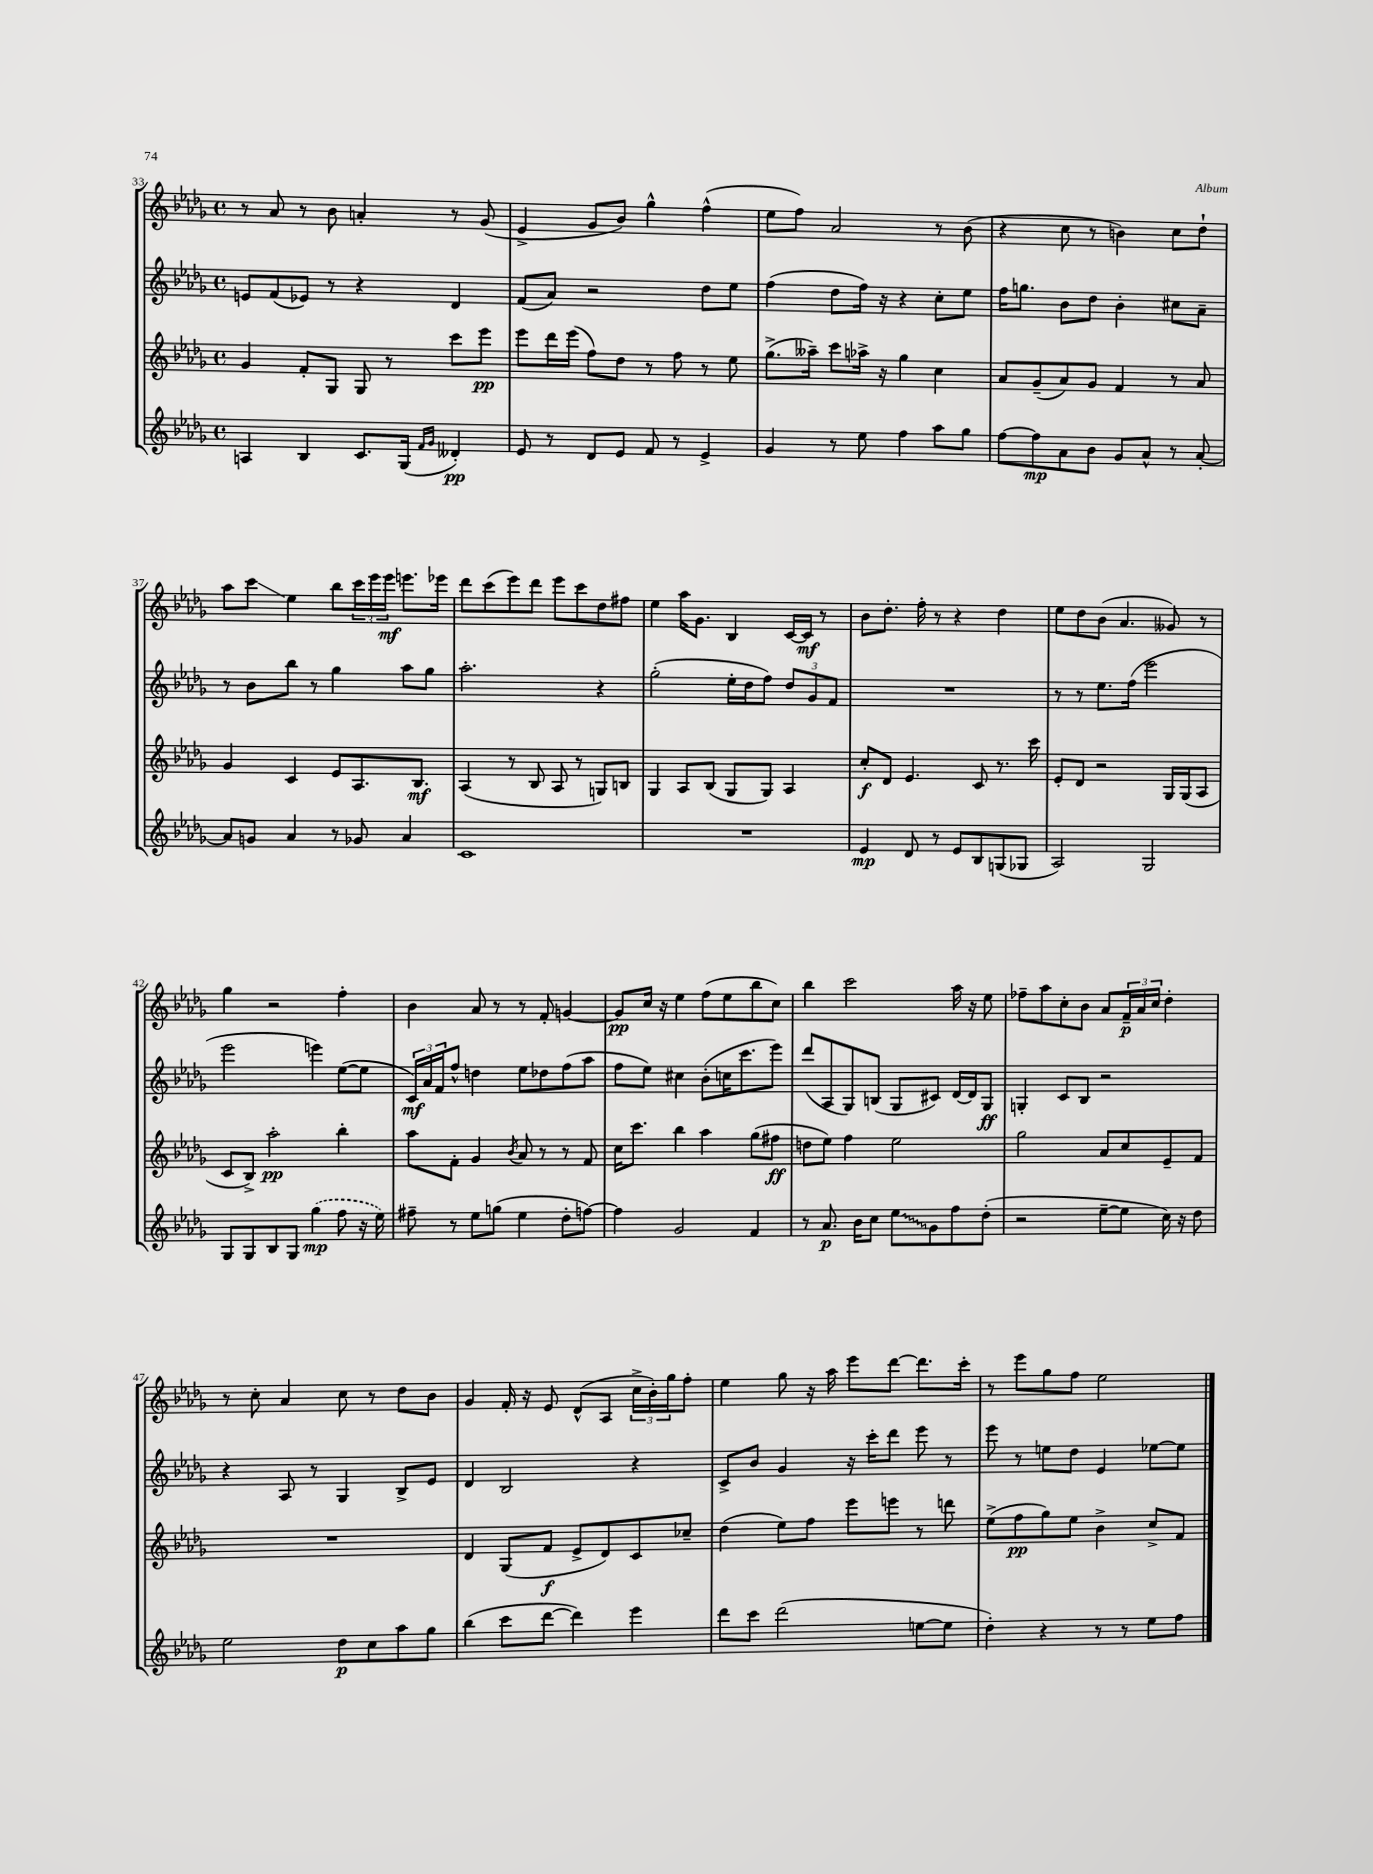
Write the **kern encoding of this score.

**kern	**kern	**kern	**kern
*staff4	*staff3	*staff2	*staff1
*clefG2	*clefG2	*clefG2	*clefG2
*k[b-e-a-d-g-]	*k[b-e-a-d-g-]	*k[b-e-a-d-g-]	*k[b-e-a-d-g-]
*M4/4	*M4/4	*M4/4	*M4/4
*met(c)	*met(c)	*met(c)	*met(c)
4A	4g-	8e	8r
.	.	(8f	8a-
4B-	8f'	8e-)	8r
.	8G-	8r	8b-
8.c	8G-	4r	4a'
.	8r	.	.
(16G-	.	.	.
16qqf	.	.	.
16qqg-	.	.	.
4d--')	8ccc	4d-	8r
.	8eee-	.	(8g-
=	=	=	=
8e-	8eee-	(8f	4e-^
8r	16ddd-	8a-)	.
.	(16eee-	.	.
8d-	8ff)	2r	8g-
8e-	8dd-	.	8b-)
8f	8r	.	4gg-^^
8r	8ff	.	.
4e-^	8r	8dd-	(4ff^^
.	8ee-	8ee-	.
=	=	=	=
4g-	(8.gg-^	(4ff	8ee-
.	.	.	8ff)
.	16aa--~)	.	.
8r	8ccc	8dd-	2a-
8ee-	16aa-^	16ff)	.
.	16r	16r	.
4ff	4gg-	4r	.
8aa-	4cc	8cc'	8r
8gg-	.	8ee-	(8b-
=	=	=	=
[8ff	8a-	16ff	4r
.	.	8.gg	.
8ff]	(8g-~	.	.
8a-	8a-)	8b-	8cc
8b-	8g-	8dd-	8r
8g-	4f	4b-'	4b)
8a-^^	.	.	.
8r	8r	8cc#	8cc
[8a-'	8a-	8a-~	8dd-`
=	=	=	=
8a-]	4g-	8r	8aa-
8g	.	8b-	8ccc
4a-	4c	8bb-	4ee-
.	.	8r	.
8r	8e-	4gg-	8bb-
8g-	8.A-	.	24ccc
.	.	.	24eee-
.	.	.	24eee-
4a-	.	8aa-	8.eee
.	8.B-	.	.
.	.	8gg-	.
.	.	.	16eee-
=	=	=	=
1c	(4A-	2.aa-'	8ddd-
.	.	.	(8ccc
.	8r	.	8eee-)
.	8B-	.	8ddd-
.	8A-	.	8eee-
.	8r	.	8ccc
.	8G)	4r	8dd-
.	8B	.	8ff#
=	=	=	=
1r	4G-	(2gg-'	4ee-
.	8A-	.	16aa-
.	.	.	8.g-
.	(8B-	.	.
.	8G-	16ee-'	4B-
.	.	16dd-	.
.	8G-)	8ff)	.
.	4A-	12dd-	[16c
.	.	.	16c]
.	.	12g-	.
.	.	.	8r
.	.	12f	.
=	=	=	=
4e-	8cc'	1r	8b-
.	8d-	.	8.dd-'
8d-	4.e-	.	.
.	.	.	16ff'
8r	.	.	8r
8e-	.	.	4r
8B-	8c	.	.
(8G	8.r	.	4dd-
8G-	.	.	.
.	16ccc	.	.
=	=	=	=
2A-)	8e-'	8r	8ee-
.	8d-	8r	8dd-
.	2r	8.ee-	(8b-
.	.	.	4.a-
.	.	(16ff	.
2G-	.	2eee-	.
.	16G-	.	8g--)
.	(16G-	.	.
.	8A-	.	8r
=	=	=	=
8G-	8c	2eee-	4gg-
8G-	8B-^)	.	.
8B-	2aa-'	.	2r
8G-	.	.	.
(4gg-	.	4eee)	.
8ff	4bb-'	([8ee-	4ff'
16r	.	8ee-]	.
16ee-)	.	.	.
=	=	=	=
8ff#~	8aa-	24c)	4b-
.	.	24a-	.
.	.	24f	.
8r	8f'	8ff^^	.
8ee-	4g-	4dd	8a-
(8gg	.	.	8r
.	8qb-	.	.
4ee-	8a-	8ee-	8r
.	8r	8dd-	8f'
8dd-'	8r	(8ff	[4g
[8ff)	8f	8aa-	.
=	=	=	=
4ff]	16cc	8ff	8g]
.	8.ccc	.	.
.	.	8ee-)	16cc
.	.	.	16r
2g-	4bb-	4cc#	4ee-
.	4aa-	(8b-'	(8ff
.	.	16cc	8ee-
.	.	8.ccc	.
4f	(8gg-	.	8bb-
.	8ff#	8eee-)	8cc)
=	=	=	=
8r	8dd	(8ddd-	4bb-
8.a-	8ee-)	8A-	.
.	4ff	8G-)	2ccc
16b-	.	.	.
8cc	.	(8B	.
8ee-	2ee-	8G-	.
8g-	.	8c#)	.
8ff	.	[16d-	16aa-
.	.	16d-]	16r
(8dd-'	.	8G-	8ee-
=	=	=	=
2r	2gg-	4G'	8ff-~
.	.	.	8aa-
.	.	8c	8cc'
.	.	8B-	8b-
[8ee-~	8a-	2r	8a-
8ee-]	8cc	.	24f~
.	.	.	24a-
.	.	.	24cc
16cc)	8e-~	.	4dd-'
16r	.	.	.
8dd-	8f	.	.
=	=	=	=
2ee-	1r	4r	8r
.	.	.	8cc'
.	.	8A-	4a-
.	.	8r	.
8dd-	.	4G-	8cc
8cc	.	.	8r
8aa-	.	8B-^	8dd-
8gg-	.	8e-	8b-
=	=	=	=
(4bb-	4d-	4d-	4g-
8ccc	(8G-	2B-	16f'
.	.	.	16r
[8ddd-	8f	.	8e-
4ddd-])	8e-^	.	(8d-^^
.	8d-)	.	8A-
4eee-	8c	4r	24cc^
.	.	.	24b-')
.	.	.	24gg-
.	8cc-~	.	8ff'
=	=	=	=
8ddd-	(4dd-	8c^	4ee-
8ccc	.	8b-	.
(2ddd-	8ee-)	4g-	8gg-
.	8ff	.	16r
.	.	.	16aa-
.	8eee-	16r	8eee-
.	.	16ccc'	.
.	8eee	8ddd-	[8ddd-
[8ee	8r	8eee-	8.ddd-]
8ee]	8ddd	8r	.
.	.	.	16ccc'
=	=	=	=
4dd-')	(8ee-^	8eee-	8r
.	8ff	8r	8eee-
4r	8gg-)	8ee	8gg-
.	8ee-	8dd-	8ff
8r	4b-^	4e-	2ee-
8r	.	.	.
8ee-	8cc^	[8ee-	.
8ff	8f	8ee-]	.
==	==	==	==
*-	*-	*-	*-
